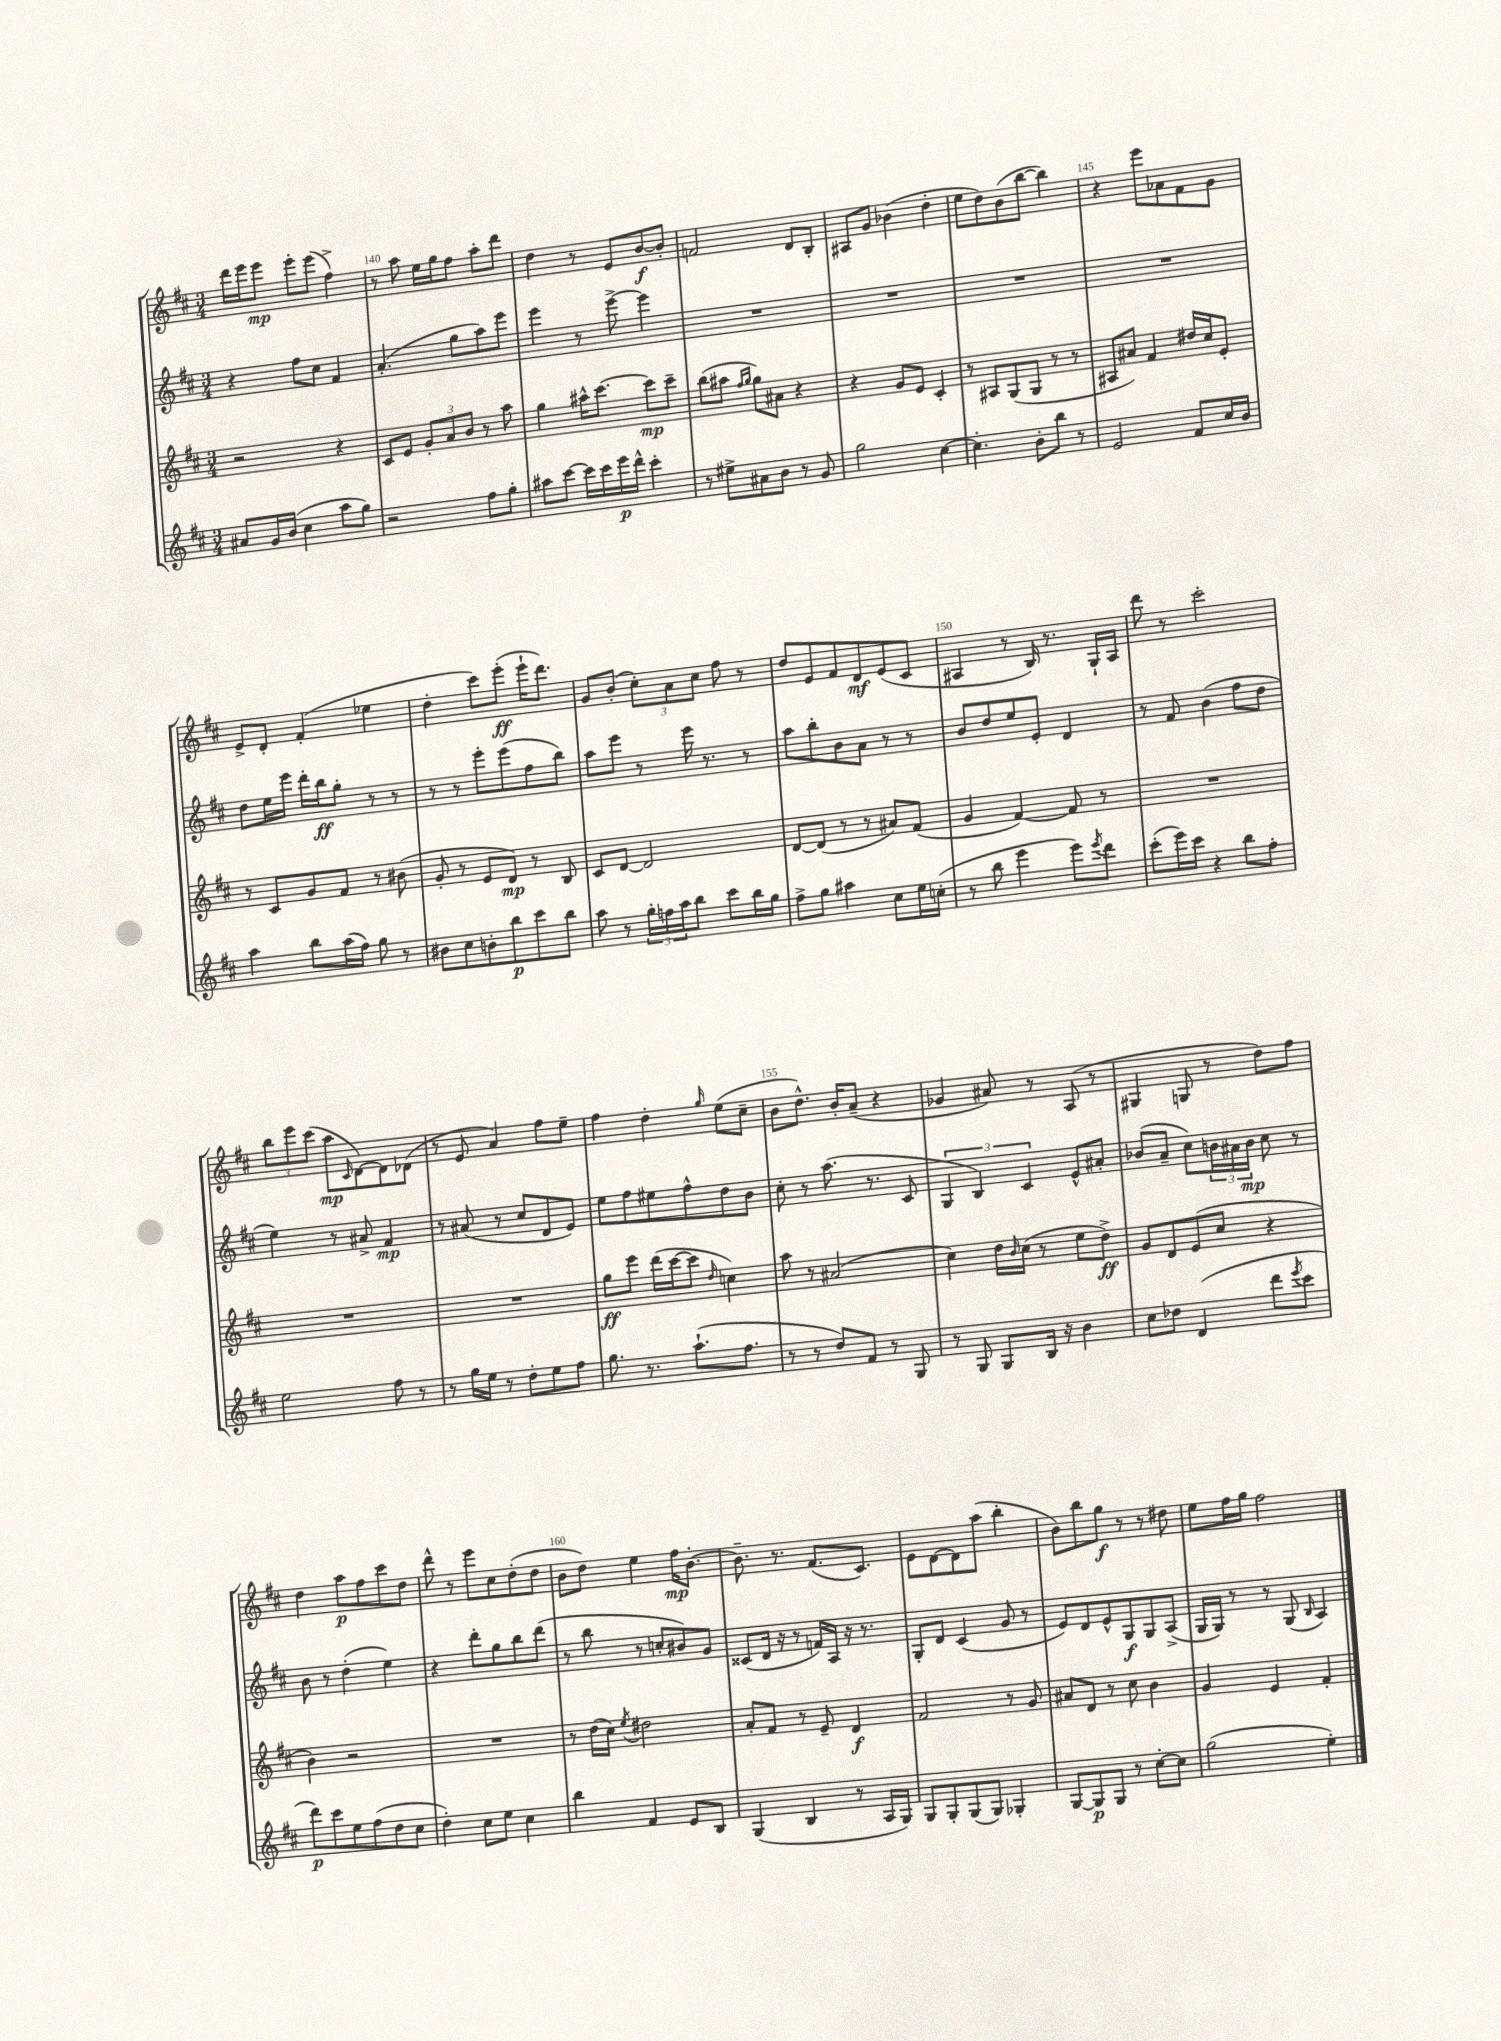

**kern	**kern	**kern	**kern
*staff4	*staff3	*staff2	*staff1
*clefG2	*clefG2	*clefG2	*clefG2
*k[f#c#]	*k[f#c#]	*k[f#c#]	*k[f#c#]
*M3/4	*M3/4	*M3/4	*M3/4
8a#	2r	4r	16ddd
.	.	.	16eee
16g	.	.	8eee
(16b	.	.	.
4cc#	.	8ff#	8eee'
.	.	8cc#	(8eee
8aa	4r	4f#	4ff#^)
8gg)	.	.	.
=	=	=	=
2r	8c#	(4.a'	8r
.	8e	.	8aa
.	12g'	.	16ee
.	.	.	16gg
.	12a	.	.
.	.	8gg	8ff#
.	12b	.	.
8ff#	8r	8aa)	8aa'
8gg'	8aa	8eee	8ddd
=	=	=	=
8aa#	4gg	4eee	4dd
[8ccc#	.	.	.
16ccc#]	16aa#^^	8r	8r
16ccc#	[8.ccc#	.	.
16eee	.	[8eee^	8e
16ddd^^	.	.	.
4ccc#'	8ccc#]	4eee]	[8b
.	8ccc#~	.	8b']
=	=	=	=
8r	(8bb	2.r	2f
8ee#^	8aa#	.	.
.	16qqff#	.	.
.	16qqgg	.	.
8a#	8gg)	.	.
8b	8a#	.	.
8r	4r	.	8d
8g	.	.	8B'
=	=	=	=
2gg	4r	2.r	8A#
.	.	.	8g
.	8g	.	(4b-
.	8e	.	.
[4cc#	4c#'	.	4dd'
=	=	=	=
4.cc#']	8r	2.r	8ee
.	8A#	.	8dd)
.	(8G	.	(8b
8b'	8G	.	[8bb
8bb	8r	.	4bb])
8r	8r	.	.
=	=	=	=
2e	8A#	2.r	4r
.	8a#)	.	.
.	4f#	.	8eee
.	.	.	8a-
8f#	16dd#	.	8f#
.	16cc#	.	.
16cc#	8e'	.	8g
16b	.	.	.
=	=	=	=
4aa	8r	8dd	8e^
.	8c#	16ee	8d'
.	.	16eee	.
8bb	8g	16ddd'	(4f#'
.	.	16bb	.
(16aa	8f#	8gg'	.
16ff#)	.	.	.
8gg	8r	8r	4ee-
8r	(8b#	8r	.
=	=	=	=
8b#	8g'	8r	4dd'
8cc#	8r	8r	.
8b'	8e	8eee'	8ccc#)
8bb	8d)	(8eee	(8eee'
8ccc#	8r	8ff#	16eee`
.	.	.	8.ddd)
8bb	8B	8bb)	.
=	=	=	=
8aa	8c#	8aa	8g
8r	[8d	8eee	(8b'
24gg'	2d]	8r	12cc#')
24ff	.	.	.
24aa	.	.	12a
8bb	.	16eee	.
.	.	.	12cc#
.	.	8.r	.
8ccc#	.	.	8ff#
16bb	.	8r	8r
16gg	.	.	.
=	=	=	=
8ff#^	[8d	8aa	8dd
8gg	(8d]	8bb'	8e
4aa#	8r	8b	8f#
.	8r	8a	8d
8cc#	8a#)	8r	(8e
16ee	(8f#	8r	8c#
(16cc'	.	.	.
=	=	=	=
8r	4g	8b	4A#
8bb	.	8dd	.
4eee	[4f#)	8ee	8r
.	.	8e'	16B)
.	.	.	8.r
8eee)	8f#]	4d	.
8qeee	.	.	.
8ddd	8r	.	16G`
.	.	.	16A#
=	=	=	=
(8ccc#'	2.r	8r	8ddd
16eee)	.	8f#	8r
16ccc#	.	.	.
4r	.	(4b	2ccc#'
8bb	.	8ff#	.
8ff#'	.	8dd	.
=	=	=	=
2ee	2.r	4ee)	12bb
.	.	.	12eee
.	.	.	(12ccc#
.	.	8r	8aa
.	.	.	16qqc#
.	.	8a#^	[8d)
8ff#	.	4f#	8d]
8r	.	.	(8d-
=	=	=	=
8r	2.r	8r	8r
16gg	.	(8a#	8e
16ee	.	.	.
8r	.	8r	4a)
8dd'	.	8cc#	.
8ee	.	8d	8ff#
8ff#	.	8e)	8ee~
=	=	=	=
8.gg	8gg	8ee	4ff#
.	8eee	8ff#	.
8.r	.	.	.
.	(16ddd	8ee#	4dd'
.	[16ccc#	.	.
(8.aa`	8ccc#]	8ff#^^	.
.	16qqdd	.	16qqgg
.	4cc)	8dd	(8ee
8.ff#	.	.	.
.	.	8b	8cc#~
=	=	=	=
8r	8aa	8cc#'	8b
8r	8r	8r	8.dd^^)
8dd)	(2a#	(8.aa	.
.	.	.	16b'
8f#	.	.	(8a~
.	.	8.r	.
8r	.	.	4r
8G	.	8c#	.
=	=	=	=
8r	4cc#)	6G	4g-
8G	.	.	.
.	.	6B)	.
8G	16dd	.	8a#)
.	16qqb	.	.
.	(16cc#	.	.
.	.	6c#	.
16B	8r	.	8r
16r	.	.	.
4b	8ee	8e^^	(8A
.	8dd^)	8a#'	8r
=	=	=	=
8cc#	8g	(8b-	4G#
8dd-	8d	8a~	.
(4d	(8e	8cc#)	8G
.	8cc#	24b	8r
.	.	24a#	.
.	.	24b	.
8ddd	4r	8cc#	8dd)
8qeee	.	.	.
8ccc#	.	8r	8ff#
=	=	=	=
8ddd)	4b)	8b	4dd
8ccc#	.	8r	.
8ee	2r	(4dd'	8aa
(8ff#	.	.	8ff#
8dd	.	4ee)	8ccc#
8cc#	.	.	8dd
=	=	=	=
4dd')	2.r	4r	8ddd^^
.	.	.	8r
8cc#	.	8ddd'	8eee
8ee	.	8gg	8cc#
4cc#	.	8bb	(8dd'
.	.	(8ddd	8dd
=	=	=	=
4bb	8r	8r	8b
.	(16dd	8bb	8dd)
.	16cc#)	.	.
.	8qee	.	.
4f#	2dd#	8r	4ee
.	.	8cc'	.
8e	.	8b#)	16ff#
.	.	.	[8.b'
8B	.	8g	.
=	=	=	=
(4G	8a'	(8c##	8.b~]
.	8f#	16d	.
.	.	16r	8.r
4B	8r	8r	.
.	8e~	16f)	(8.f#
.	.	16A	.
8r	4d	16r	.
.	.	8.r	8.c#)
16A	.	.	.
16G)	.	.	.
=	=	=	=
8G	2f#	8G'	8e
8G'	.	8d	[8d
(8G	.	(4c#	8d]
8G)	.	.	(8aa
4G-'	8r	8g	4bb'
.	8g	8r	.
=	=	=	=
[8G	8a#	8e)	8b)
8G]	8d	8d	8bb
8G	8r	8e^^	8gg
8r	8cc#	8G	8r
[8cc#'	4b	8G	8r
8cc#]	.	(8A^	8dd#
=	=	=	=
(2gg	4g	16G	8ee
.	.	16G)	.
.	.	8r	16ff#
.	.	.	16gg
.	4e	8r	2ff#
.	.	(8G	.
.	.	16qqB	.
4ee')	4f#'	4A)	.
==	==	==	==
*-	*-	*-	*-
